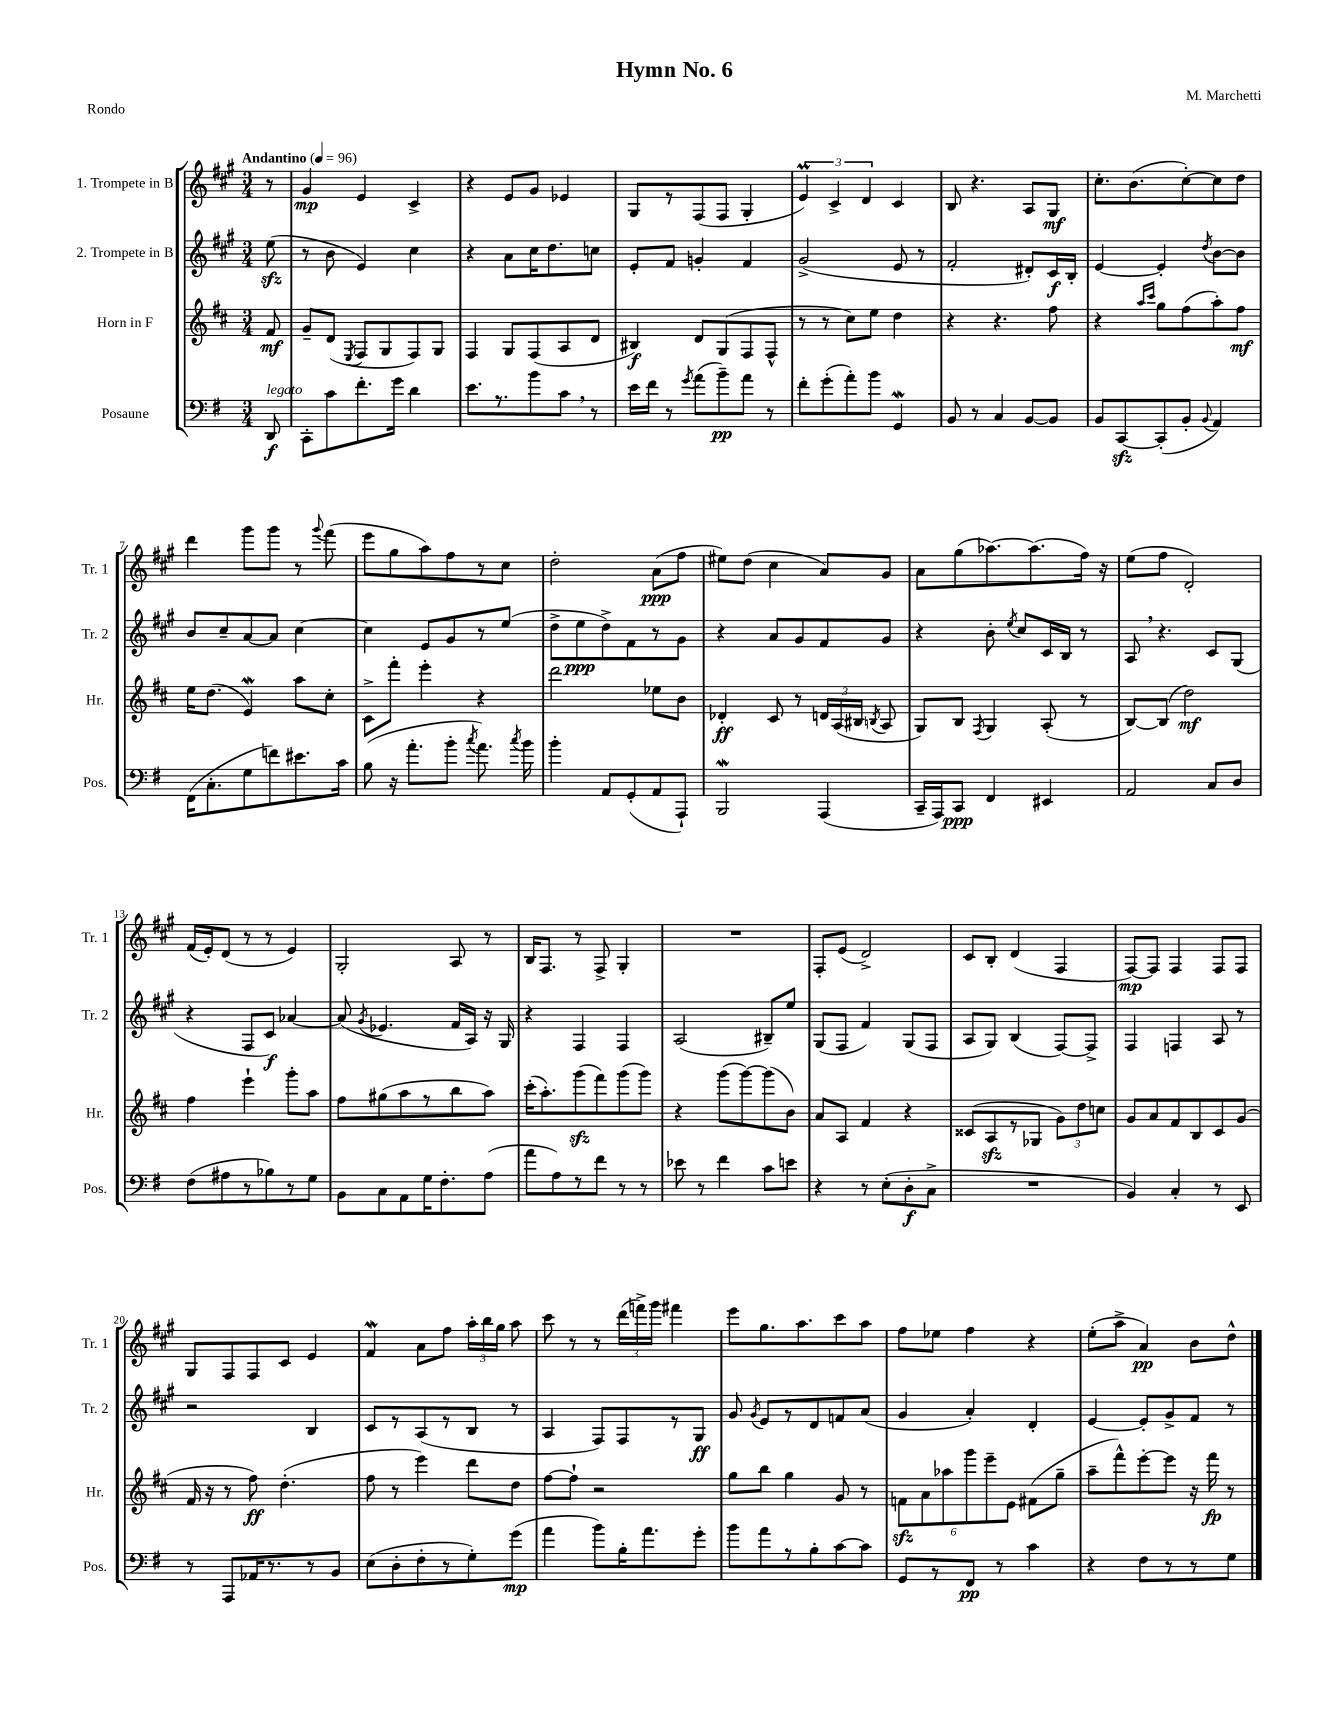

**kern	**dynam	**kern	**dynam	**kern	**dynam	**kern	**dynam
*part4	*part4	*part3	*part3	*part2	*part2	*part1	*part1
*staff4	*staff4	*staff3	*staff3	*staff2	*staff2	*staff1	*staff1
*I"Posaune	*	*I"Horn in F	*	*I"2. Trompete in B	*	*I"1. Trompete in B	*
*I'Pos.	*	*I'Hr.	*	*I'Tr. 2	*	*I'Tr. 1	*
*clefF4	*	*clefG2	*	*clefG2	*	*clefG2	*
*k[f#]	*	*k[f#c#]	*	*k[f#c#g#]	*	*k[f#c#g#]	*
*M3/4	*	*M3/4	*	*M3/4	*	*M3/4	*
*MM96	*	*MM96	*	*MM96	*	*MM96	*
=	=	=	=	=	=	=	=
!	!	!	!	!	!	!LO:TX:a:B:t=Andantino	!
!LO:TX:a:i:t=legato	!	!	!	!	!	!	!
8DD/	f	8f#/	mf	(8eezz\	.	8r	.
=1	=1	=1	=1	=1	=1	=1	=1
8CC'\L	.	8g~/L	.	8r	.	4g#/	mp
8c\	.	(8d/J	.	8b\	.	.	.
.	.	8qE/	.	.	.	.	.
8.f#'\	.	8F#/L	.	4e/)	.	4e/	.
.	.	8G/	.	.	.	.	.
16g\Jk	.	.	.	.	.	.	.
4d\	.	8F#/)	.	4cc#\	.	4c#^/	.
.	.	8G/J	.	.	.	.	.
=2	=2	=2	=2	=2	=2	=2	=2
8.e\L	.	4F#/	.	4r	.	4r	.
8.r	.	.	.	.	.	.	.
.	.	8G/L	.	8a\L	.	8e/L	.
8b\	.	(8F#/	.	16cc#\K	.	8g#/J	.
.	.	.	.	8.dd\	.	.	.
8c,\J	.	8A/	.	.	.	4e-X/	.
8r	.	8d/J	.	8ccn\J	.	.	.
=3	=3	=3	=3	=3	=3	=3	=3
16e\LL	.	4B#X/)	f	8e'/L	.	8G#/L	.
16f#\JJ	.	.	.	.	.	.	.
8r	.	.	.	8f#/J	.	8r	.
8qg/	.	.	.	.	.	.	.
(8a\L	.	8d/L	.	4gn'/	.	(8F#/	.
8b~\)	pp	(8G/	.	.	.	8F#/J	.
8a\J	.	8F#/	.	4f#/	.	4G#'/	.
8r	.	8F#^^/J	.	.	.	.	.
=4	=4	=4	=4	=4	=4	=4	=4
8f#'\L	.	8r	.	(2g#^/	.	6eM/)	.
(8g'\	.	8r	.	.	.	.	.
.	.	.	.	.	.	6c#^/	.
8a'\)	.	8cc#\L)	.	.	.	.	.
.	.	.	.	.	.	6d/	.
8b\J	.	8ee\J	.	.	.	.	.
4GGw/	.	4dd\	.	8e/	.	4c#/	.
.	.	.	.	8r	.	.	.
=5	=5	=5	=5	=5	=5	=5	=5
8BB/	.	4r	.	2f#'/	.	8B/	.
8r	.	.	.	.	.	4.r	.
4C/	.	4.r	.	.	.	.	.
[8BB/L	.	.	.	8d#X'/L)	.	8A/L	.
8BB/J]	.	8ff#\	.	16c#/L	f	8G#/J	mf
.	.	.	.	16B'/JJ	.	.	.
=6	=6	=6	=6	=6	=6	=6	=6
8BB/L	.	4r	.	[4e/	.	8.cc#'\L	.
[8CCzz/	.	.	.	.	.	.	.
.	.	.	.	.	.	(8.b\	.
.	.	16qqaa/LL	.	.	.	.	.
.	.	16qqccc#/JJ	.	.	.	.	.
(8CC'/]	.	8gg\L	.	4e'/]	.	.	.
8BB'/J	.	(8ff#\	.	.	.	[8cc#'\)	.
8qqBB/	.	.	.	8qdd/	.	.	.
4AA/)	.	8aa'\)	.	[8b\L	.	8cc#\]	.
.	.	8ff#\J	mf	8b\J]	.	8dd\J	.
!!LO:LB:g=z
=7	=7	=7	=7	=7	=7	=7	=7
(16FF#\KL	.	16ee\KL	.	8b/L	.	4ddd\	.
8.C'\	.	(8.dd\J	.	.	.	.	.
.	.	.	.	8cc#~/	.	.	.
8G\	.	4eW/)	.	[8a/	.	8ggg#\L	.
8fn\)	.	.	.	8a/J]	.	8ggg#\J	.
8.e#X\	.	8aa\L	.	[4cc#\	.	8r	.
.	.	.	.	.	.	8qqggg#/	.
.	.	8cc#'\J	.	.	.	(8fff#\	.
16c\Jk	.	.	.	.	.	.	.
=8	=8	=8	=8	=8	=8	=8	=8
(8B\	.	8c#^\L	.	4cc#\]	.	8eee\L	.
16r	.	8fff#'\J	.	.	.	8gg#\	.
8.a'\L	.	.	.	.	.	.	.
.	.	4eee'\	.	8e/L	.	8aa\)	.
8b'\J	.	.	.	8g#/	.	8ff#\	.
8qcc/	.	.	.	.	.	.	.
8.a\)	.	4r	.	8r	.	8r	.
.	.	.	.	(8ee/J	.	8cc#\J	.
8qcc/	.	.	.	.	.	.	.
16b\	.	.	.	.	.	.	.
=9	=9	=9	=9	=9	=9	=9	=9
4b'\	.	2ddd\	.	8dd^\L	.	2dd'\	.
.	.	.	.	8ee\	ppp	.	.
8AA/L	.	.	.	8dd^\)	.	.	.
(8GG'/	.	.	.	8f#\	.	.	.
8AA/	.	8ee-X\L	.	8r	.	(8a\L	ppp
8AAA`/J)	.	8b\J	.	8g#\J	.	8ff#\J	.
=10	=10	=10	=10	=10	=10	=10	=10
2BBBW/	.	4d-X'/	ff	4r	.	8ee#X\L)	.
.	.	.	.	.	.	(8dd\J	.
.	.	8c#/	.	8a/L	.	4cc#\	.
.	.	8r	.	8g#/	.	.	.
(4AAA/	.	24dn/LL	.	8f#/	.	8a/L)	.
.	.	(24A/	.	.	.	.	.
.	.	24B#X/JJ	.	.	.	.	.
.	.	8qBn/	.	.	.	.	.
.	.	8A/	.	8g#/J	.	8g#/J	.
=11	=11	=11	=11	=11	=11	=11	=11
16CC~/LL	.	8G/L)	.	4r	.	8a\L	.
16AAA/J)	.	.	.	.	.	.	.
8CC/J	ppp	8B/J	.	.	.	(8gg#\	.
.	.	8qF#/	.	.	.	.	.
4FF#/	.	4G/	.	8b'\	.	[8.aa-X\)	.
.	.	.	.	8qee/	.	.	.
.	.	.	.	8cc#/L	.	.	.
.	.	.	.	.	.	(8.aa-\]	.
4EE#X/	.	(8A'/	.	16c#/L	.	.	.
.	.	.	.	16B/JJ	.	.	.
.	.	8r	.	8r	.	16ff#\Jk)	.
.	.	.	.	.	.	16r	.
=12	=12	=12	=12	=12	=12	=12	=12
2AA/	.	[8B/L)	.	8A,/	.	(8ee\L	.
.	.	(8B/J]	.	4.r	.	8ff#\J	.
.	.	2dd\)	mf	.	.	2d'/)	.
8C/L	.	.	.	8c#/L	.	.	.
8D/J	.	.	.	(8G#/J	.	.	.
!!LO:LB:g=z
=13	=13	=13	=13	=13	=13	=13	=13
(8F#\L	.	4ff#\	.	4r	.	(16f#/LL	.
.	.	.	.	.	.	16e'/J)	.
8A#X\	.	.	.	.	.	(8d/J	.
8r	.	4eee`\	.	8F#/L	.	8r	.
8B-X\)	.	.	.	8c#/J)	f	8r	.
8r	.	8ggg'\L	.	[4a-X/	.	4e/)	.
8G\J	.	8aa\J	.	.	.	.	.
=14	=14	=14	=14	=14	=14	=14	=14
8BB\L	.	8ff#\L	.	(8a-/]	.	2G#'/	.
.	.	.	.	8qg#/	.	.	.
8C\	.	(8gg#X\	.	4.e-X/	.	.	.
8AA\	.	8aa\	.	.	.	.	.
16G\K	.	8r	.	.	.	.	.
8.F#'\	.	.	.	.	.	.	.
.	.	8bb\	.	16f#/LL	.	8A/	.
.	.	.	.	16A/JJ)	.	.	.
(8A\J	.	8aa\J)	.	16r	.	8r	.
.	.	.	.	16G#/	.	.	.
=15	=15	=15	=15	=15	=15	=15	=15
8a\L	.	(16ccc#'\KL	.	4r	.	16B/KL	.
.	.	8.aa'\)	.	.	.	8.F#/J	.
8A\)	.	.	.	.	.	.	.
8r	.	(8gggzz\	.	4F#/	.	8r	.
8f#\J	.	8fff#\)	.	.	.	8F#^/	.
8r	.	(8ggg\	.	4F#/	.	4G#'/	.
8r	.	8ggg\J)	.	.	.	.	.
=16	=16	=16	=16	=16	=16	=16	=16
8e-X\	.	4r	.	(2A/	.	2.r	.
8r	.	.	.	.	.	.	.
4f#\	.	(8ggg\L	.	.	.	.	.
.	.	[8ggg\)	.	.	.	.	.
8c\L	.	(8ggg\]	.	8B#X~/L)	.	.	.
8en\J	.	8b\J)	.	8ee/J	.	.	.
=17	=17	=17	=17	=17	=17	=17	=17
4r	.	8a/L	.	(8G#/L	.	8F#'/L	.
.	.	8A/J	.	8F#/J	.	(8e/J	.
8r	.	4f#/	.	4f#/)	.	2d^/)	.
(8E'\L	.	.	.	.	.	.	.
8D'\	f	4r	.	(8G#/L	.	.	.
8C^\J	.	.	.	8F#/J	.	.	.
=18	=18	=18	=18	=18	=18	=18	=18
2.r	.	(8c##X/L	.	8A/L	.	8c#/L	.
.	.	8Azz/	.	8G#/J)	.	8B'/J	.
.	.	8r	.	(4B/	.	(4d/	.
.	.	8G-X/J	.	.	.	.	.
.	.	12g\L)	.	[8F#/L)	.	4F#/	.
.	.	12dd\	.	.	.	.	.
.	.	.	.	8F#^/J]	.	.	.
.	.	12ccn\J	.	.	.	.	.
=19	=19	=19	=19	=19	=19	=19	=19
4BB/)	.	8g/L	.	4F#/	.	[8F#/L)	mp
.	.	8a/	.	.	.	8F#/J]	.
4C'/	.	8f#/	.	4Fn/	.	4F#/	.
.	.	8B/	.	.	.	.	.
8r	.	8c#/	.	8A/	.	8F#/L	.
8EE/	.	(8g/J	.	8r	.	8F#/J	.
!!LO:LB:g=z
=20	=20	=20	=20	=20	=20	=20	=20
8r	.	16f#/	.	2r	.	8G#/L	.
.	.	16r	.	.	.	.	.
8AAA/L	.	8r	.	.	.	8F#/	.
16AA-X/K	.	8ff#\)	ff	.	.	8F#/	.
8.r	.	.	.	.	.	.	.
.	.	(4.dd'\	.	.	.	8c#/J	.
8r	.	.	.	4B/	.	4e/	.
8BB/J	.	.	.	.	.	.	.
=21	=21	=21	=21	=21	=21	=21	=21
(8E\L	.	8ff#\	.	8c#/L	.	4f#W/	.
8D'\	.	8r	.	8r	.	.	.
8F#'\	.	4eee\)	.	(8A/	.	8a\L	.
8r	.	.	.	8r	.	8ff#\J	.
8G'\)	.	8ddd\L	.	8B/J	.	24aa'\LL	.
.	.	.	.	.	.	24bb\	.
.	.	.	.	.	.	24gg#\JJ	.
(8g\J	mp	8dd\J	.	8r	.	8aa\	.
=22	=22	=22	=22	=22	=22	=22	=22
4a\	.	[8ff#\L	.	4A/	.	8ccc#\	.
.	.	8ff#`\J]	.	.	.	8r	.
8b\L)	.	2r	.	8F#/L)	.	8r	.
16B'\K	.	.	.	8F#/	.	(24ddd\LL	.
.	.	.	.	.	.	24fffn^\)	.
8.a\	.	.	.	.	.	.	.
.	.	.	.	.	.	24ggg#\JJ	.
.	.	.	.	8r	.	4fff#X\	.
8g'\J	.	.	.	8G#/J	ff	.	.
=23	=23	=23	=23	=23	=23	=23	=23
8b\L	.	8gg\L	.	8g#/	.	8eee\L	.
.	.	.	.	8qg#/	.	.	.
8a\	.	8bb\J	.	8e/L	.	8.gg#\	.
8r	.	4gg\	.	8r	.	.	.
.	.	.	.	.	.	8.aa\	.
8B'\	.	.	.	8d/	.	.	.
[8c\	.	8g/	.	8fn/	.	8ccc#\	.
8c\J]	.	8r	.	(8a/J	.	8aa\J	.
=24	=24	=24	=24	=24	=24	=24	=24
8GG/L	.	12fnzz\L	.	4g#/	.	8ff#\L	.
.	.	12a\	.	.	.	.	.
8r	.	.	.	.	.	8ee-X\J	.
.	.	12aa-X\	.	.	.	.	.
8FF#/J	pp	12ggg\	.	4a'/)	.	4ff#\	.
.	.	12eee~\	.	.	.	.	.
8r	.	.	.	.	.	.	.
.	.	12e\J	.	.	.	.	.
4c\	.	(8f#X\L	.	4d'/	.	4r	.
.	.	8gg~\J	.	.	.	.	.
=25	=25	=25	=25	=25	=25	=25	=25
4r	.	8aa~\L	.	[4e/	.	(8ee'\L	.
.	.	8fff#^^\)	.	.	.	8aa^\J	.
8F#\L	.	[8eee'\	.	8e'/L]	.	4a/)	pp
8r	.	8eee\J]	.	8g#^/	.	.	.
8r	.	16r	.	8f#/J	.	8b\L	.
.	.	16fff#\	fp	.	.	.	.
8G\J	.	8r	.	8r	.	8dd^^\J	.
==	==	==	==	==	==	==	==
*-	*-	*-	*-	*-	*-	*-	*-
